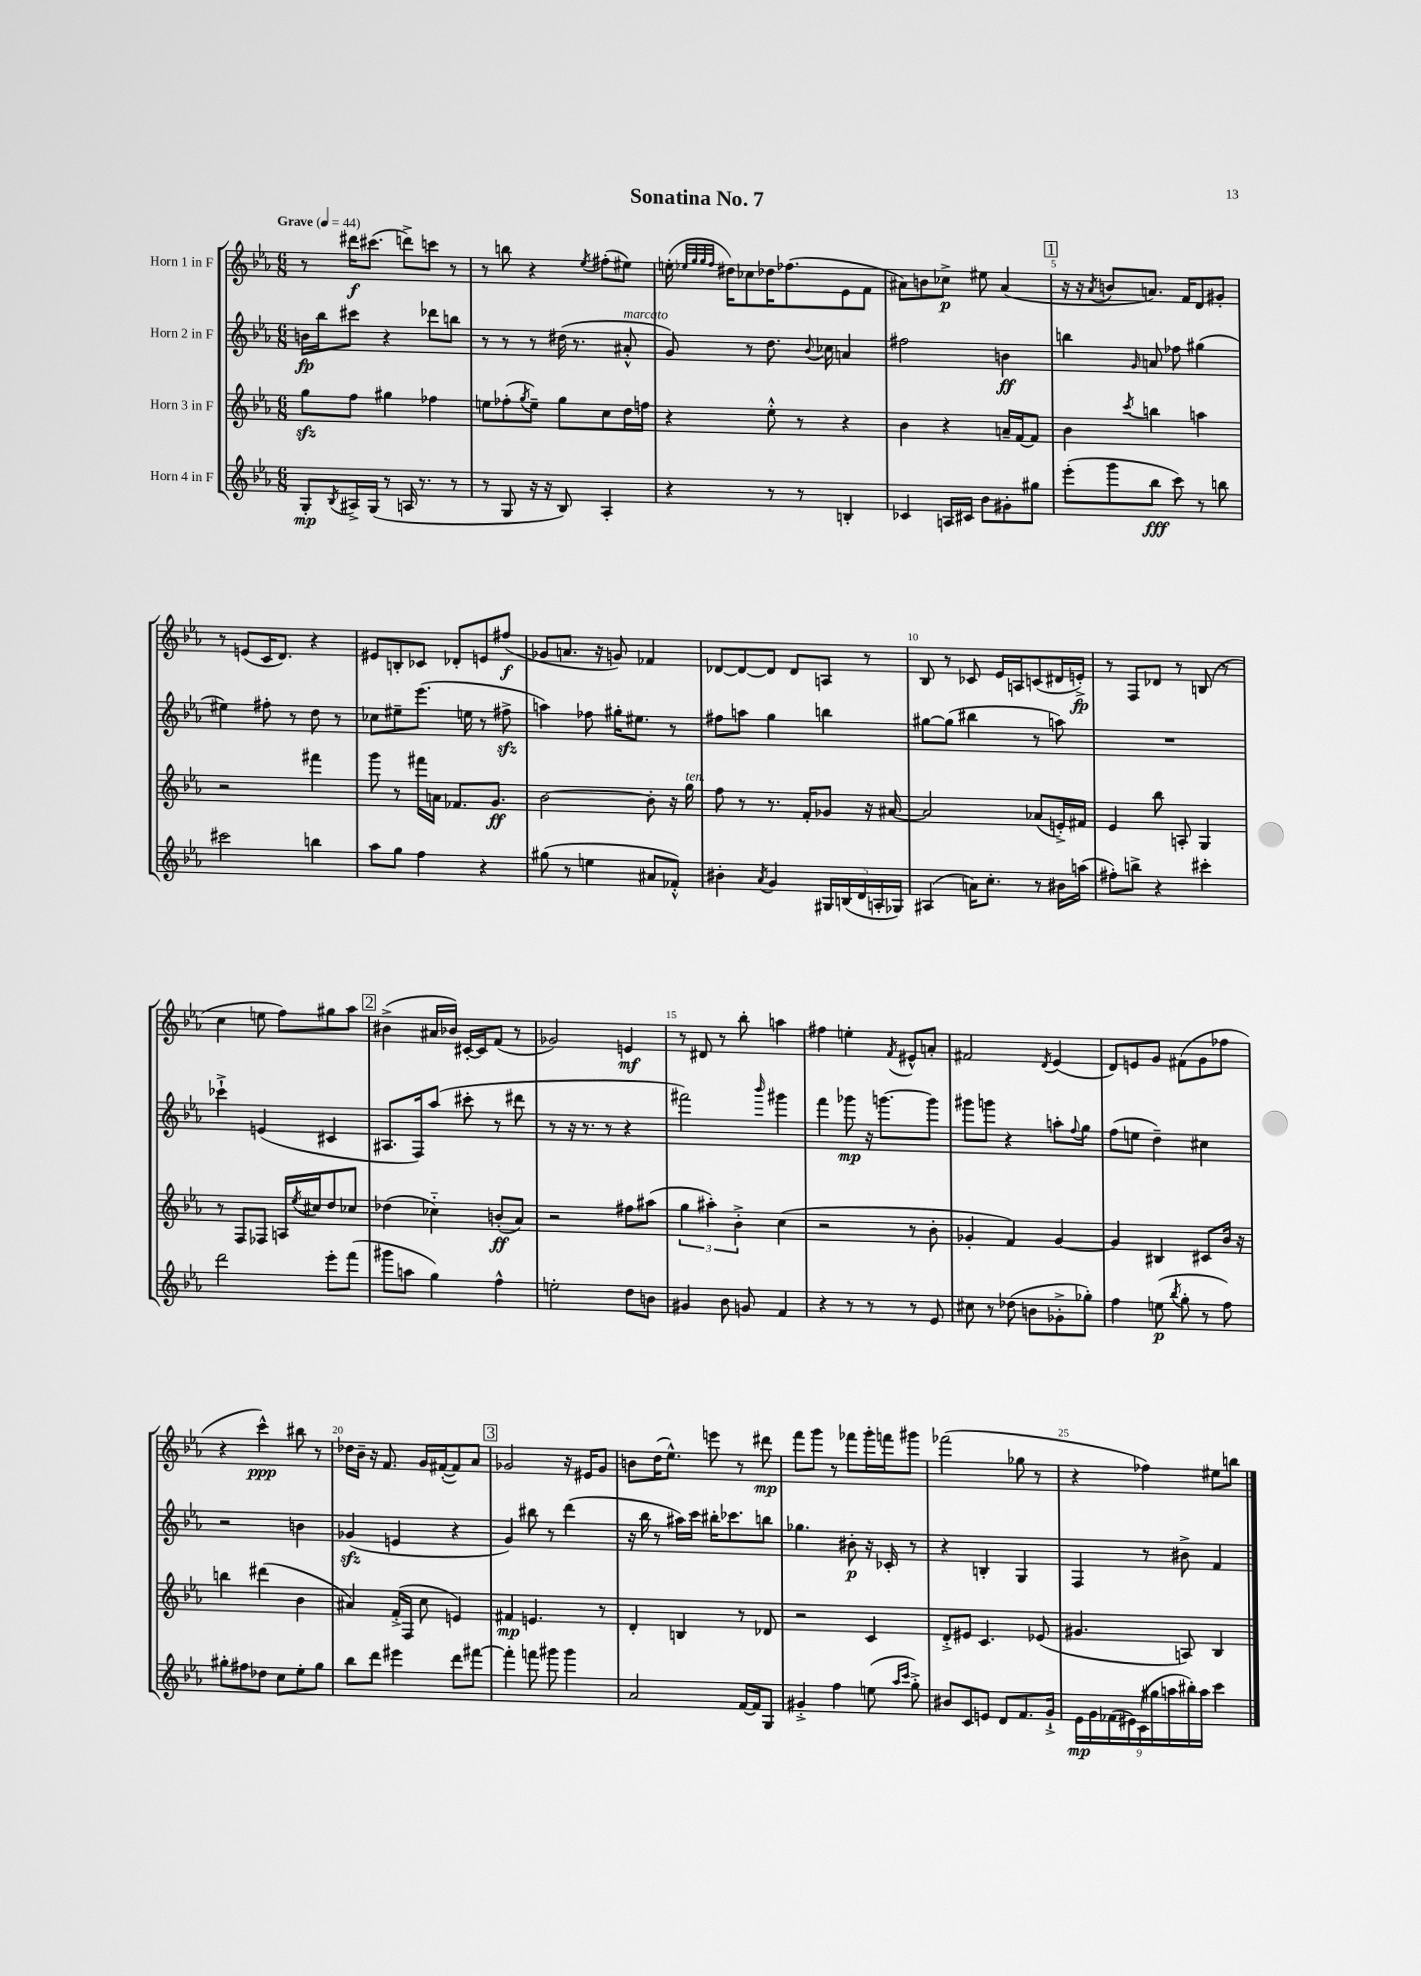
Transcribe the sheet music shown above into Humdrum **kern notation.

**kern	**kern	**kern	**kern
*staff4	*staff3	*staff2	*staff1
*clefG2	*clefG2	*clefG2	*clefG2
*k[b-e-a-]	*k[b-e-a-]	*k[b-e-a-]	*k[b-e-a-]
*M6/8	*M6/8	*M6/8	*M6/8
*MM44	*MM44	*MM44	*MM44
8G'/L	8gg\L	16b\LL	8r
.	.	16bb-\J	.
8qB-/	.	.	.
16A#^/L	8ff\J	8ccc#\J	16ddd#\LK
(16G/JJ	.	.	(8.ccc#\J
8r	4gg#\	4r	.
16A/	.	.	8ddd^\L)
8.r	.	.	.
.	4ff-\	8ddd-\L	8ccc\J
8r	.	8bb\J	8r
=	=	=	=
8r	8ee\L	8r	8r
8G/	(8ff-'\	8r	8bb\
.	8qgg/	.	.
16r	8ee~\J)	8r	4r
16r	.	.	.
8B-/)	8gg\L	(16dd#\	.
.	.	8.r	.
.	.	.	8qee-/
4A-'/	8cc\	.	(8ff#'\L
.	16dd\L	8a#'^^/	8ee#\J)
.	16ff\JJ	.	.
=	=	=	=
4r	4r	8g/)	(16ee'\
.	.	.	32qqee-/LLL
.	.	.	32qqgg/
.	.	.	32qqgg/
.	.	.	32qqff/JJJ
.	.	.	16dd#\LK)
.	.	8r	8cc-\
8r	8ee-'^^\	8.dd\	16dd-\K
.	.	.	(8.ff-\
8r	8r	.	.
.	.	8qqb-/	.
.	.	16cc-\	.
4B'/	4r	4a/	8e-\
.	.	.	8f\J
=	=	=	=
4c-/	4b-\	2ff#\	8a#\L)
.	.	.	8b\
16A/LL	4r	.	8cc-^\J
16c#/JJ	.	.	.
8b-\L	.	.	8ee#\
8g#'\	16a~/LL	4b\	(4a#/
.	[16f/J	.	.
8gg#\J	8f/]J	.	.
=	=	=	=
(8eee-'\L	4b-\	4bb\	16r
.	.	.	16r
.	.	.	8qa-/
8ggg\	.	.	8b/L
.	8qccc/	16qqg/	.
8bb-\J	4bb\	8a/	8.a/J)
8ccc\)	.	8ff-\	.
.	.	.	16f/LK
8r	4aa\	(4gg#\	8d/
8bb\	.	.	8g#'/J
=	=	=	=
2ccc#\	2r	4ee#\)	8r
.	.	.	(8e/L
.	.	8ff#'\	16c/K
.	.	.	8.d/J)
.	.	8r	.
4bb\	4fff#\	8dd\	4r
.	.	8r	.
=	=	=	=
8aa-\L	8ggg\	8cc-\L	8e#/L
8gg\J	8r	8ee#~\	8B'/
4ff\	16fff#\LL	(8.eee-\J	8c-/J
.	16a\JJ	.	.
.	8.f-/L	.	8d-'/L
.	.	16ee\	.
4r	.	8r	8e/
.	8.g/J	.	.
.	.	8ff#^\	(8ff#/J
=	=	=	=
(8gg#\	[2b-\	4aa\)	8g-/L
8r	.	.	8.a/J
4ee\	.	8ff-\	.
.	.	.	16r
.	.	16gg#'\LK	8g/)
.	.	8.ee#\J	.
8a#/L	8b-'\]	.	4f-/
8f-'^^/J)	16r	8r	.
.	16gg\	.	.
=	=	=	=
4b#'\	8ff\	8ff#\L	[8d-/L
.	8r	8aa\J	8d-/_
8qa-/	.	.	.
4g/	8.r	4gg\	8d-/]J
.	.	.	8d-/L
.	16f'/LK	.	.
20G#/LL	8g-/J	4bb\	8A/J
(20B/	.	.	.
20d/	.	.	.
.	16r	.	8r
20A'/	.	.	.
.	[16a#/	.	.
20G-/JJ)	.	.	.
=	=	=	=
(4A#/	2a#/]	[8gg#\L	8B-/
.	.	(8gg#\]J	8r
16a\LK)	.	4bb#\	8c-/
8.cc'\J	.	.	.
.	.	.	16e-/LL
.	.	.	16A/J
8r	(8a-/L	8r	(8c/
16b#\LL	16e'^/L)	8aa\)	16d#/L
(16aa\JJ	16f#/JJ	.	16e'^/JJ)
=	=	=	=
8ff#'\L)	4e-/	2.r	8r
8bb^\J	.	.	8F/L
4r	8bb-\	.	8d-/J
.	8A'/	.	8r
4ccc#'\	4G/	.	(8B/
.	.	.	8r
=	=	=	=
2ddd\	8r	4ccc-`^\	4cc\
.	8F/L	.	.
.	8F-/J	(4e/	8ee\
.	16A/LL	.	8ff\L)
.	8qee-/	.	.
.	16cc#/J	.	.
8eee-'\L	8dd/	4c#/	8gg#\
(8fff\J	8cc-/J	.	8aa-\J
=	=	=	=
8ggg#\L	(4dd-\	8.A#/L	(4b#^\
8aa\J	.	.	.
.	.	16F/k)	.
4gg\)	4cc-'~\)	(8aa-/J	16a#/LL
.	.	.	16b-/JJ)
.	.	8ccc#'\	[16c#'/LL
.	.	.	16c#/]J
4ff^^\	(8b'/L	8r	(8f/J
.	8a-/J)	8ddd#\	8r
=	=	=	=
2ee'\	2r	8r	2g-/)
.	.	16r	.
.	.	8.r	.
.	.	8r	.
8dd\L	8ff#\L	4r	4e/
8b\J	(8aa#\J	.	.
=	=	=	=
4g#/	6gg\	2fff#\)	8r
.	.	.	8d#/
.	6aa#'\)	.	.
8b-\	.	.	8r
.	6b-'^\	.	.
8g/	.	.	8bb-'\
.	.	16qqbbb-/	.
4f/	(4cc\	4ggg#\	4aa\
=	=	=	=
4r	2r	4fff\	4ff#\
8r	.	8ggg-\	4ee'\
8r	.	16r	.
.	.	[8.ggg\L	.
.	.	.	8qf/
8r	8r	.	8e#^^/L
8e-/	8b-'\	8ggg\]J	8a'/J
=	=	=	=
8cc#\	4g-'/	8ggg#\L	2f#/
8r	.	8ggg\J	.
(8dd-\	4f/)	4r	.
8b\L	.	.	.
.	.	.	8qd/
8g-'^\	[4g-/	8aa'\L	(4e-/
.	.	8qqff/	.
8gg-'\J)	.	8gg\J	.
=	=	=	=
4ff\	4g-/]	(8ff\L	8d/L)
.	.	8ee\J	8e/
(8ee\	4B#/	4dd~\)	8g/J
8qbb-/	.	.	.
8gg'\	.	.	(8f#\L
8r	8c#/L	4cc#\	8g\
8ff\)	16b-/Jk	.	8ff-\J
.	16r	.	.
=	=	=	=
8gg#'\L	4bb\	2r	4r
8ff#\	.	.	.
8dd-\J	(4ddd#\	.	4ccc^^\)
8cc\L	.	.	.
8ee-'\	4b-\	4b\	8bb#\
8gg#\J	.	.	8r
=	=	=	=
8bb-\L	4a#/)	(4g-/	16dd-\LL
.	.	.	16b-~\JJ
8ddd\J	.	.	16r
.	.	.	8.f/
4eee#\	(16f'^/LL	4e/	.
.	16F/JJ	.	.
.	8cc\	.	16g/LL
.	.	.	([16f#'/J
8ddd\L	4e/)	4r	8f#/])
[8fff#\J	.	.	8a-/J
=	=	=	=
4fff#'\]	4f#/	4g/)	2g-/
8fff\	4.e/	8bb#\	.
8ggg#\	.	8r	.
4ggg#\	.	(4ddd\	16r
.	.	.	16e#/LK
.	8r	.	8g-/J
=	=	=	=
2a-/	4d'/	16r	8b\L
.	.	16bb-\	.
.	.	8r	(16dd\K
.	.	.	8.ee-^^\J)
.	4B/	16aa#\LL)	.
.	.	16ccc\JJ	.
.	.	16bb#'\LK	8eee\
.	.	8.ccc-\	.
[16f/LL	8r	.	8r
16f/]J	.	.	.
8G/J	8d-/	8bb\J	8ddd#\
=	=	=	=
4g#'^/	2r	4.gg-\	8fff\L
.	.	.	8ggg\J
4ff\	.	.	8r
.	.	8b#'\	8fff-\L
(8ee\	4c/	16r	16ggg'\L
.	.	16c-'/	16fff\J
16qqaa-/LL	.	.	.
16qqccc/JJ	.	.	.
8gg'^\)	.	8r	8ggg#\J
=	=	=	=
8b#/L	8d'^/L	4r	(2fff-\
8c/	8e#/J	.	.
8e/J	4.c/	4B'/	.
8d/L	.	.	.
8.f/	.	4G/	8gg-\
.	(8e-/	.	8r
16g`^/Jk	.	.	.
=	=	=	=
18e-\LL	4.g#/	4F/	4r
18g\	.	.	.
(18f-\	.	.	.
18e#\)	.	.	.
(18c\	.	.	.
.	.	8r	4ff-\)
18gg#\	.	.	.
18aa\	.	.	.
.	8A/)	8b#^\	.
18bb#'\)	.	.	.
18aa\JJ	.	.	.
4ccc\	4B-/	4f/	8ee#\L
.	.	.	8bb\J
==	==	==	==
*-	*-	*-	*-
